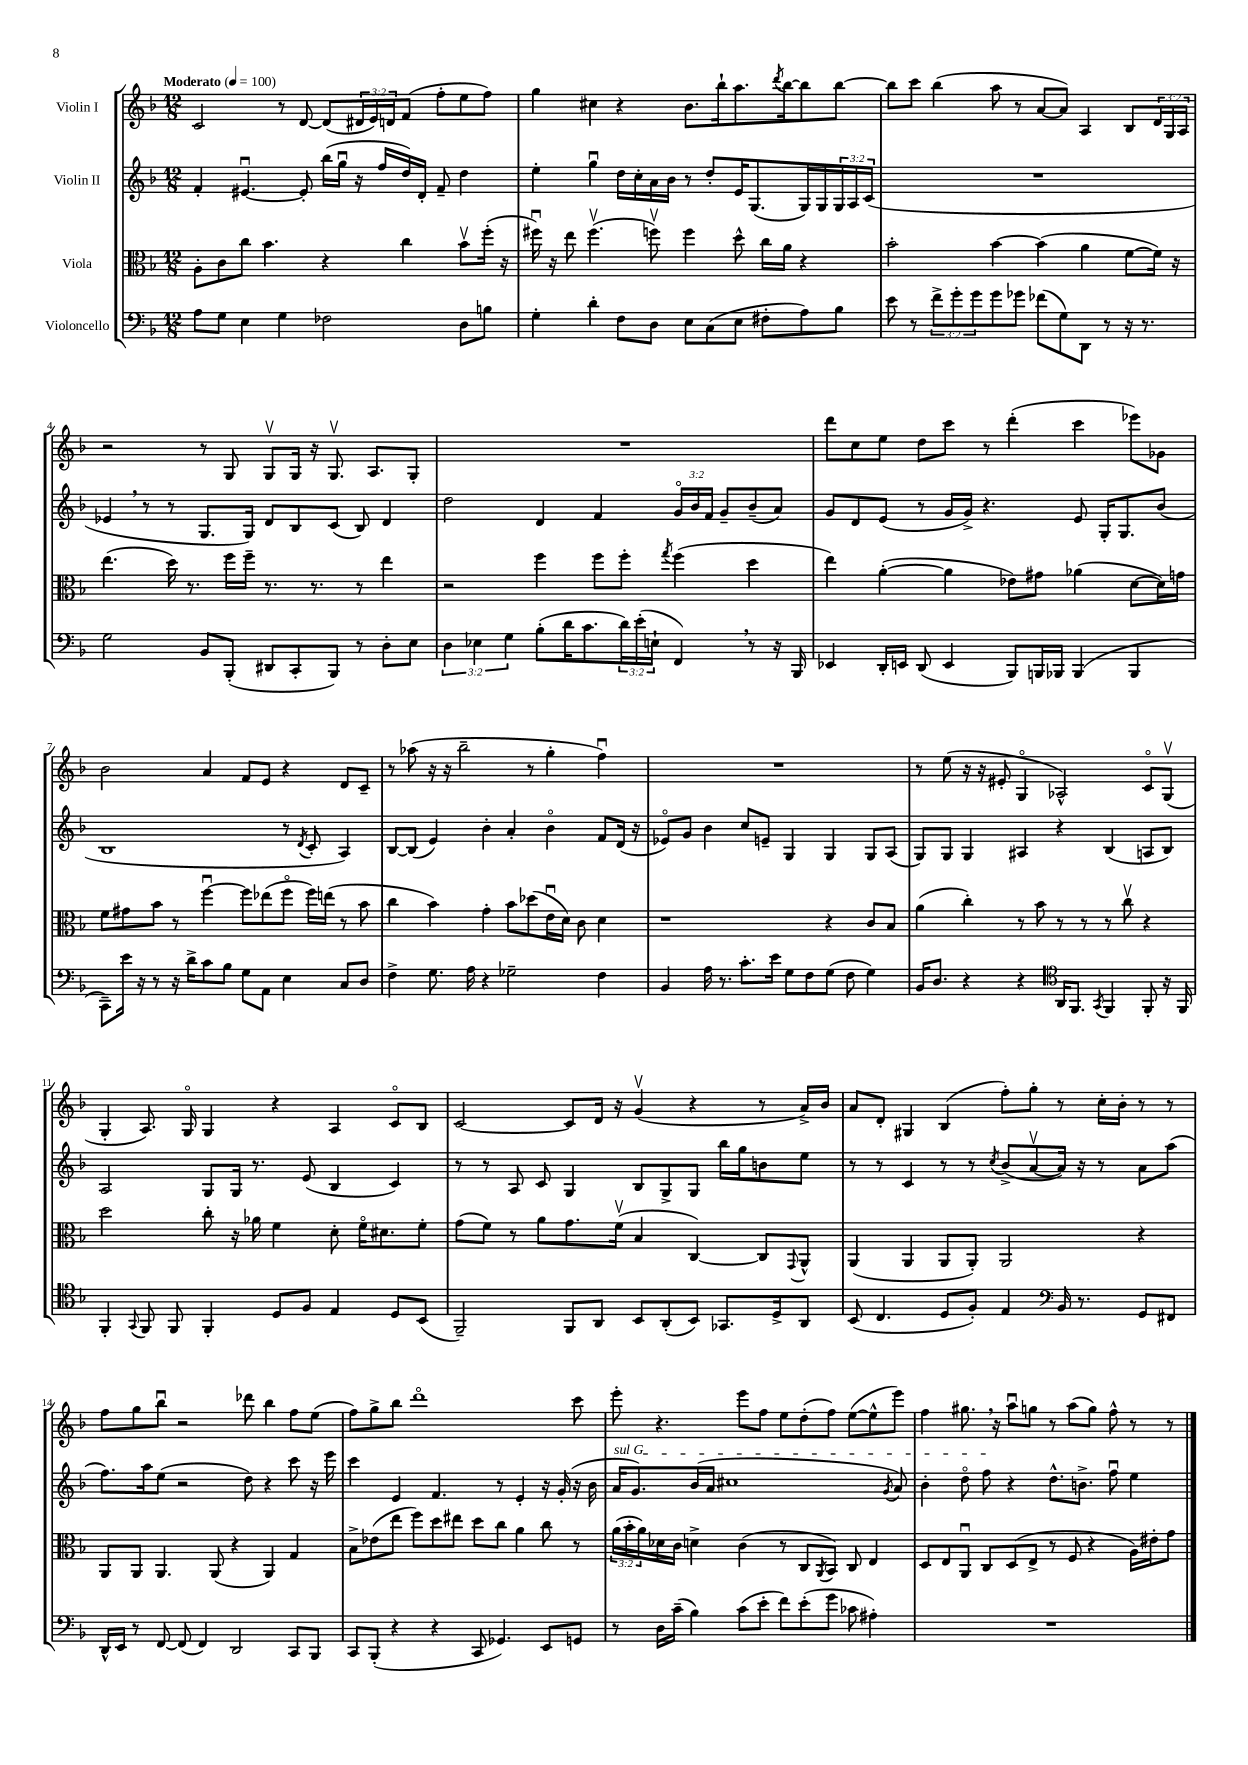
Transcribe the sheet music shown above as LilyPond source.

<<
\new StaffGroup <<
\new Staff = "s0" \with { instrumentName = "Violin I" } {
    \clef treble \key f \major \numericTimeSignature \time 12/8 \override Staff.TupletNumber.text = #tuplet-number::calc-fraction-text \tempo "Moderato" 4 = 100
    c'2 r8 d'8~ d'8( \tuplet 3/2 { dis'16 e'16) d'16 } f'8( f''8-. e''8 f''8) |
    g''4 cis''4 r4 bes'8. bes''16-! a''8. \acciaccatura { d'''8 } bes''16~ bes''8 bes''8~ |
    bes''8 c'''8 bes''4( a''8 r8 a'8~ a'8) a4 bes8 \tuplet 3/2 { d'16 g16 a16 } |
    r2 r8 g8 g8\upbow g16 r16 g8.\upbow a8. g8-. |
    R1. |
    d'''8 c''8 e''8 d''8 c'''8 r8 d'''4-.( c'''4 ees'''8) ges'8 |
    bes'2 a'4 f'8 e'8 r4 d'8 c'8-- |
    r8 aes''8( r16 r16 bes''2-- r8 g''4-. f''4\downbow) |
    R1. |
    r8 e''8( r16 r16 eis'8-. g4\flageolet aes2-^) c'8\flageolet g8\upbow( |
    g4-. a8.) g16\flageolet g4 r4 a4 c'8\flageolet bes8 |
    c'2~ c'8 d'16 r16 g'4\upbow( r4 r8 a'16->) bes'16 |
    a'8 d'8-. gis4 bes4( f''8-.) g''8-. r8 c''16-. bes'16-. r8 r8 |
    f''8 g''8 bes''8\downbow r2 des'''8 bes''4 f''8 e''8( |
    f''8) g''8-> bes''8 d'''1\flageolet c'''8 |
    e'''8-. r4. e'''8 f''8 e''8 d''8-.( f''8) e''8~( e''8-^ e'''8) |
    f''4 gis''8. \breathe r16 a''8\downbow g''8 r8 a''8( g''8) f''8-^ r8 r8 \bar "|." |
}
\new Staff = "s1" \with { instrumentName = "Violin II" } {
    \clef treble \key f \major \numericTimeSignature \time 12/8 \override Staff.TupletNumber.text = #tuplet-number::calc-fraction-text
    f'4-. eis'4.~\downbow eis'8-. bes''16( g''16\downbow r16 f''16 d''16) d'16-. f'8-- d''4 |
    e''4-. g''4\downbow d''16 c''16-. a'16 bes'16 r8 d''8-. e'16 g8.( g16) g16 \tuplet 3/2 { g16 a16 c'16( } |
    R1. |
    ees'4 \breathe r8 r8 g8. g16) d'8 bes8 c'8( bes8) d'4 |
    d''2 d'4 f'4 \tuplet 3/2 { g'16\flageolet bes'16 f'16 } g'8-- bes'8--( a'8) |
    g'8 d'8 e'8( r8 g'16 g'16->) r4. e'8 g16-. g8. bes'8( |
    bes1 r8 \acciaccatura { d'8 } c'8-. a4) |
    bes8~ bes8( e'4) bes'4-. a'4-. bes'4\flageolet f'8 d'16( r16 |
    ees'8\flageolet) g'8 bes'4 c''8 e'8-- g4 g4 g8 a8( |
    g8) g8 g4 ais4 r4 bes4( a8 bes8) |
    a2 g8 g16 r8. e'8( bes4 c'4) |
    r8 r8 a8 c'8 g4 bes8 g8-> g8 bes''16 g''16 b'8 e''8 |
    r8 r8 c'4 r8 r8 \acciaccatura { c''8 } bes'8->( a'8~\upbow a'16) r16 r8 a'8 a''8( |
    f''8.) a''16 e''8( r2 d''8) r4 c'''8 r16 e'''16 |
    c'''4 e'4 f'4. r8 e'4-. r16 g'16-.( r16 bes'16 |
    \once \override TextSpanner.bound-details.left.text = \markup { \italic "sul G" } a'16\startTextSpan g'8.) bes'16( a'16 cis''1 \acciaccatura { g'8 } a'8) |
    bes'4-. d''8\flageolet f''8\stopTextSpan r4 d''8.-^ b'8.-> f''8\downbow e''4 \bar "|." |
}
\new Staff = "s2" \with { instrumentName = "Viola" } {
    \clef alto \key f \major \numericTimeSignature \time 12/8 \override Staff.TupletNumber.text = #tuplet-number::calc-fraction-text
    a8-. c'8 c''8 bes'4. r4 c''4 bes'8\upbow f''16-.( r16 |
    fis''16\downbow) r16 e''8 fis''4.\upbow( f''8\upbow) f''4 d''8-^ c''16 a'16 r4 |
    bes'2-. bes'4~ bes'4( a'4 f'8~ f'16) r16 |
    e''4.( d''16) r8. f''16 f''16-- r8. r8. r8 e''4 |
    r2 f''4 f''8 f''8-. \acciaccatura { g''8 } f''4( d''4 |
    e''4) a'4~-.( a'4 ees'8) gis'8 aes'4( d'8~ d'16) g'16 |
    f'8 gis'8 bes'8 r8 f''4~\downbow f''8 ees''8( f''8\flageolet f''16) e''16( r8 bes'8 |
    c''4 bes'4) g'4-. bes'8 des''8( e'16\downbow d'16) c'8 d'4 |
    r1 r4 c'8 bes8 |
    a'4( c''4-.) r8 bes'8 r8 r8 r8 c''8\upbow r4 |
    d''2 c''8-. r16 aes'16 f'4 d'8-. f'16\flageolet dis'8. f'8-. |
    g'8( f'8) r8 a'8 g'8. f'16\upbow( bes4 c4~) c8 \appoggiatura { g,8 } a,8-^ |
    a,4( a,4 a,8 a,8-.) a,2 r4 |
    a,8 a,8 a,4. a,8( r4 a,4) g4 |
    bes8-> ees'8( e''8 f''8) d''8 eis''8 d''8 c''8 a'4 c''8 r8 |
    \tuplet 3/2 { a'16( bes'16-. a'16) } des'16 c'16 d'4-> c'4( r8 c8 \acciaccatura { a,8 } bes,8) c8 e4 |
    d8 e8 a,8\downbow c8 d8( e8-> r8 f8 r4 a16) eis'16-. g'8 \bar "|." |
}
\new Staff = "s3" \with { instrumentName = "Violoncello" } {
    \clef bass \key f \major \numericTimeSignature \time 12/8 \override Staff.TupletNumber.text = #tuplet-number::calc-fraction-text
    a8 g8 e4 g4 fes2 d8 b8 |
    g4-. d'4-. f8 d8 e8 c8( e8 fis8-. a8) bes8 |
    e'8 r8 \tuplet 3/2 { f'8-> g'8-. g'8 } g'8 ges'8 fes'8( g8) d,8 r8 r16 r8. |
    g2 bes,8 bes,,8-.( dis,8 c,8-. bes,,8) r8 d8-. e8 |
    \tuplet 3/2 { d4 ees4 g4 } bes8-.( d'16 c'8. \tuplet 3/2 { d'16) e'16-.( e16-! } f,4) \breathe r8 r16 bes,,16 |
    ees,4 d,16-. e,16 d,8( e,4 bes,,8) b,,16 bes,,16 bes,,4( bes,,4 |
    c,8--) e'16 r16 r8 r16 d'16-> c'8 bes8 g8 a,8 e4 c8 d8 |
    f4-> g8. a16 r4 ges2-- f4 |
    bes,4 a16 r8. c'8.-. e'16 g8 f8 g8( f8 g4) |
    bes,16 d8. r4 r4 \clef tenor a,16 f,8. \acciaccatura { g,8 } f,4 f,8-. r16 f,16 |
    f,4-. \appoggiatura { g,8 } f,8 f,8 f,4-. d8 f8 e4 d8 bes,8( |
    f,2--) f,8 a,8 bes,8 a,8-.( bes,8) ges,8. d16-> a,8 |
    bes,8( c4. d8 f8-.) e4 \clef bass bes,16 r8. g,8 fis,8 |
    d,16-^ e,16 r8 f,8~ f,8( f,4) d,2 c,8 bes,,8 |
    c,8 bes,,8-.( r4 r4 c,8 ges,4.) e,8 g,8 |
    r8 d16 c'16--( bes4) c'8( e'8-. f'8) e'8-.( g'8 ces'8 ais4-.) |
    R1. \bar "|." |
}
>>
>>
